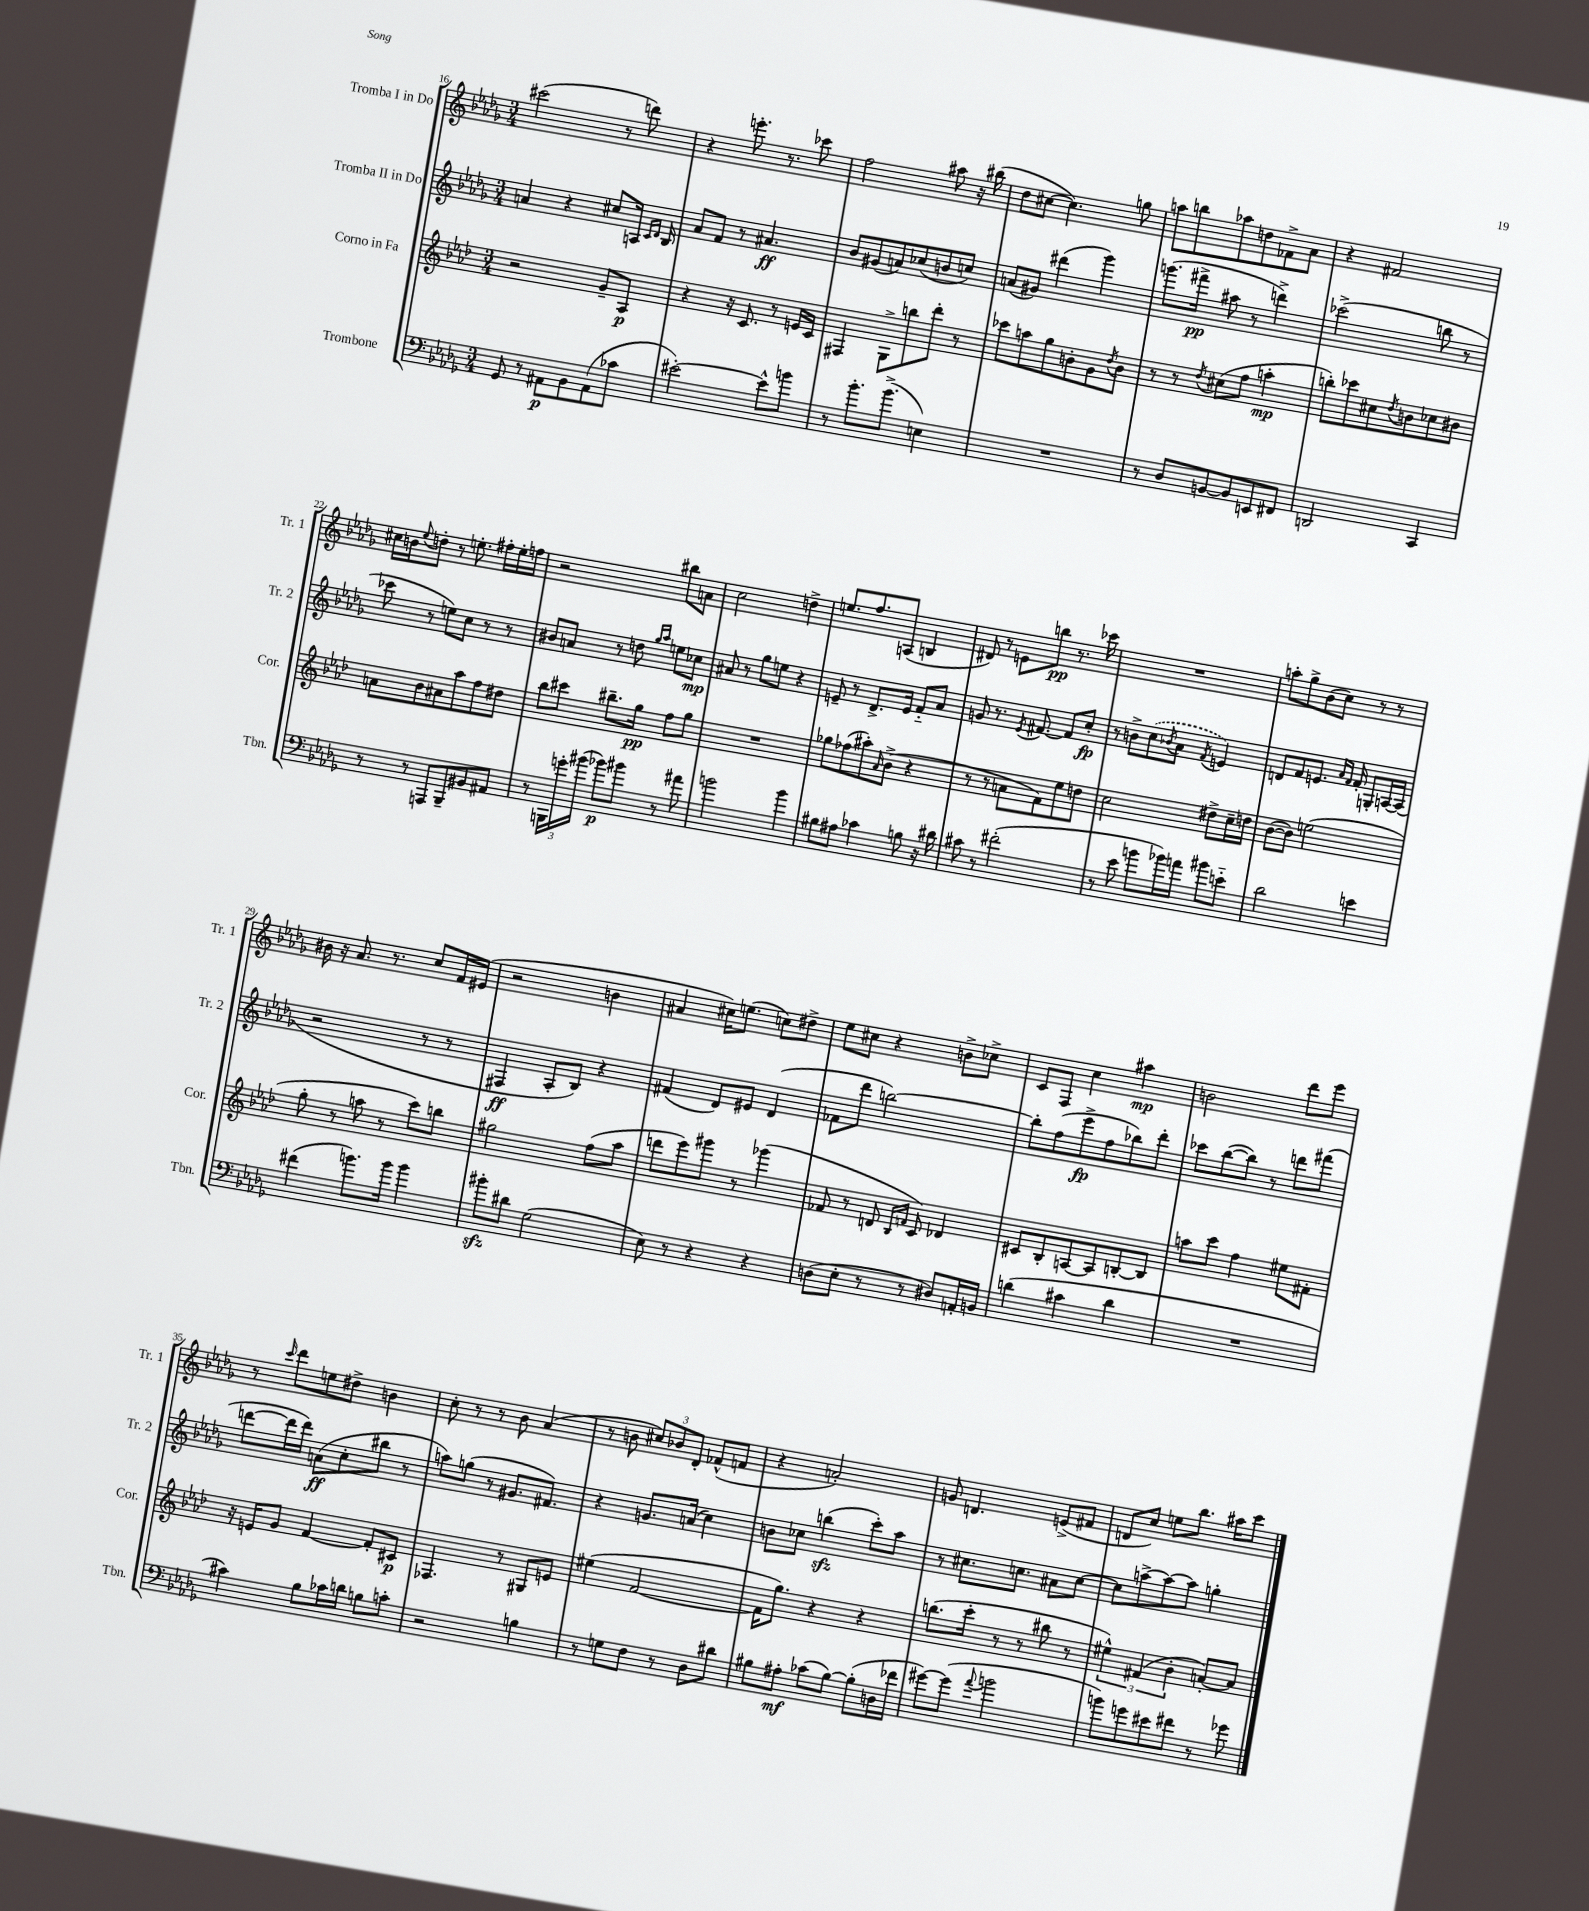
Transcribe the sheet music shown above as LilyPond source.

<<
\new StaffGroup <<
\new Staff = "s0" \with { instrumentName = "Tromba I in Do" shortInstrumentName = "Tr. 1" } {
    \clef treble \key des \major \numericTimeSignature \time 3/4
    cis'''2( r8 d'''8) |
    r4 e'''8.-. r8. ces'''8 |
    f''2 ais''8 r16 bis''16( |
    des''8 cis''8~ cis''4.) g''8 |
    a''8 b''8 aes''8 d''8 fes'8-> aes'8 |
    r4 fis'2 |
    cis''16 b'16 \appoggiatura { ees''8 } d''8-. r8 e''8.-. fis''16-. e''16-. f''16 |
    r2 bis''8 a'8 |
    c''2 d''4-> |
    e''8. f''8. a8( b4 |
    dis'8) r8 e'8 b''8\pp r8. ces'''16 |
    R2. |
    a''8-. ges''8-> bes'8( c''8) r8 r8 |
    bis'16 r16 aes'8. r8. c''8 f'16 eis'16( |
    r2 b'4 |
    ais'4 cis''16) e''8.( c''8) dis''8-> |
    ees''8 cis''8 r4 b'8-> ces''8-> |
    c'8 f8 c''4 ais''4\mp |
    b'2 des'''8 ees'''8 |
    r8 \grace { c'''16 } des'''8 e''8 dis''8-> b'4 |
    c''8-. r8 r8 bes'8 aes'4( |
    r8 b'8 \tuplet 3/2 { cis''8) bes'8 des'8-. } fes'8-^( f'8 |
    r4 a'2-.) |
    g'8 d'4. e'8->( fis'8 |
    d'8 c''8) e''8 bes''8. ais''16 c'''8 \bar "|." |
}
\new Staff = "s1" \with { instrumentName = "Tromba II in Do" shortInstrumentName = "Tr. 2" } {
    \clef treble \key des \major \numericTimeSignature \time 3/4
    a'4 r4 cis''8 a16 \grace { c'16 des'16 } bes16 |
    aes'8 f'8 r8 ais'4.\ff |
    bes'8 gis'8( a'8) ces''8( b'8 c''8) |
    a'8( gis'8) dis'''4( ges'''4) |
    g'''8.( fis'''16->\pp ais''8 r8 d'''4->) |
    ces'''2->( b''8 r8 |
    ces'''8 r8 e''8) c''8 r8 r8 |
    bis'8 a'8 r8 d''8 \grace { ges''16 aes''16 } e''8 ces''8\mp |
    ais'8 r8 ges''8 e''8 r4 |
    e'8-- r8 des'8.-> e'16 f'8-_ aes'8 |
    g'8 r8. \acciaccatura { ees'8 } fis'8.~ fis'8 c''8-.\fp |
    r8 b'8-> \once \slurDashed c''8( \acciaccatura { bes'8 } aes'8 \acciaccatura { f'8 } e'4) |
    d'8 f'8 e'8. \grace { aes'16 f'16 } f'16-. g8-. a16~ a16( |
    r2 r8 r8 |
    fis4\ff aes8-. bes8) r4 |
    fis'4( des'8) eis'8 des'4( |
    fes'8 des'''8 b''2~) |
    b''8-. f''8( ees'''8->\fp f''8 bes''8) des'''8-. |
    ces'''8 bes''8~( bes''8) r8 d'''8 fis'''8( |
    d'''8~ d'''16 d'''16) a'8\ff( c''8-. bis''8 r8 |
    a''8) g''8( r8 gis'8. fis'8.) |
    r4 g'8. a'16( c''4) |
    b'8 ces''8 b''4\sfz( c'''8-.) aes''8 |
    r8 cis''8. c''8. ais'8 c''8~ |
    c''8 a''8~-> a''8~ a''8 g''4-. \bar "|." |
}
\new Staff = "s2" \with { instrumentName = "Corno in Fa" shortInstrumentName = "Cor." } {
    \clef treble \key aes \major \numericTimeSignature \time 3/4
    r2 g'8-- aes8\p |
    r4 r16 c'8. r8 e'16 c'16 |
    fis4 g8-> b''8 des'''8-. r8 |
    ces'''8 a''8 g''8 b'8-. g'8 \acciaccatura { des''8 } b'8 |
    r8 r8 \acciaccatura { des''8 } cis''8( f''8 a''4-.\mp |
    b''8-.) ces'''8 cis''8 \acciaccatura { des''8 } b'8 ces''8 bis'8 |
    a'8 bes'8 ais'8 aes''8 f''8 dis''8 |
    bes''8 cis'''8 bis''8.-- g''16\pp f''8 g''8 |
    R2. |
    ges''8 fes''8( ais''8-.) \grace { aes'16 } bes'8->( r4 |
    r8 r8 a'8 f'8) ees''8 d''8 |
    c''2 dis''8-> c''16-- d''16 |
    bes'8~( bes'8) e''2( |
    g''8-. r8 a''8 r8 c'''8) b''8 |
    gis''2 f''8( aes''8 |
    d'''8 ees'''8) gis'''8 r8 ges'''4( |
    fes'8 r8 d'8 \grace { bes16 f'16 } c'8) des'4 |
    cis'8 bes8-. a8~ a8 b8~-. b8 |
    a''8 c'''8 f''4 eis''8 fis'8-. |
    r16 e'16 g'8 f'4~ f'8-. cis'8\p |
    fes4. r8 gis8 e'8 |
    eis''4( f'2~ |
    f'16 g''8.) r4 r4 |
    b''8.( c'''16-. r8 r8 bis''8 r8 |
    \tuplet 3/2 { eis''4-^) fis'4( bes'4-. } a'8~-.) a'8 \bar "|." |
}
\new Staff = "s3" \with { instrumentName = "Trombone" shortInstrumentName = "Tbn." } {
    \clef bass \key des \major \numericTimeSignature \time 3/4
    ges,8 r8 ais,8\p bes,8 ais,8( ces'8 |
    eis'2~-.) eis'8-^ b'8 |
    r8 bes'8.-. bes'8.->( e4) |
    R2. |
    r8 des8 b,8~ b,8 e,8 fis,8 |
    d,2 c,4 |
    r8 r8 a,,8 bes,,8-- bis,8 ais,8 |
    r8 \tuplet 3/2 { b,,16 g'16-. bis'16( } bes'8\p) bis'8 r8 ais'8 |
    b'2 b'4 |
    bis8 ais8 ces'4 b8 r16 dis'16 |
    cis'8 r8 fis'2-.( |
    r8 ees'8 b'8 bes'16) a'16 bis'8 e'8-_ |
    des'2 e'4 |
    fis'4( b'8.) b'16 b'4 |
    bis'8-.\sfz dis'8 ges2( |
    ees8) r8 r4 r4 |
    d8( ees8-. r8 r8 dis8) a,16-. b,16 |
    d'4( cis'4 d'4 |
    R2. |
    cis'4) bes8 ces'16 d'16 b8 c'8-. |
    r2 b4 |
    r8 g8 f8 r8 des8 dis'8 |
    bis8 ais8-.\mf ces'8( bis8~) bis8-.( d16 fes'16 |
    gis'8~) gis'8( \appoggiatura { aes'8 } b'2 |
    b'8) g'8 eis'8 fis'8 r8 ges'8 \bar "|." |
}
>>
>>
\layout { \context { \Score currentBarNumber = #16 } }
